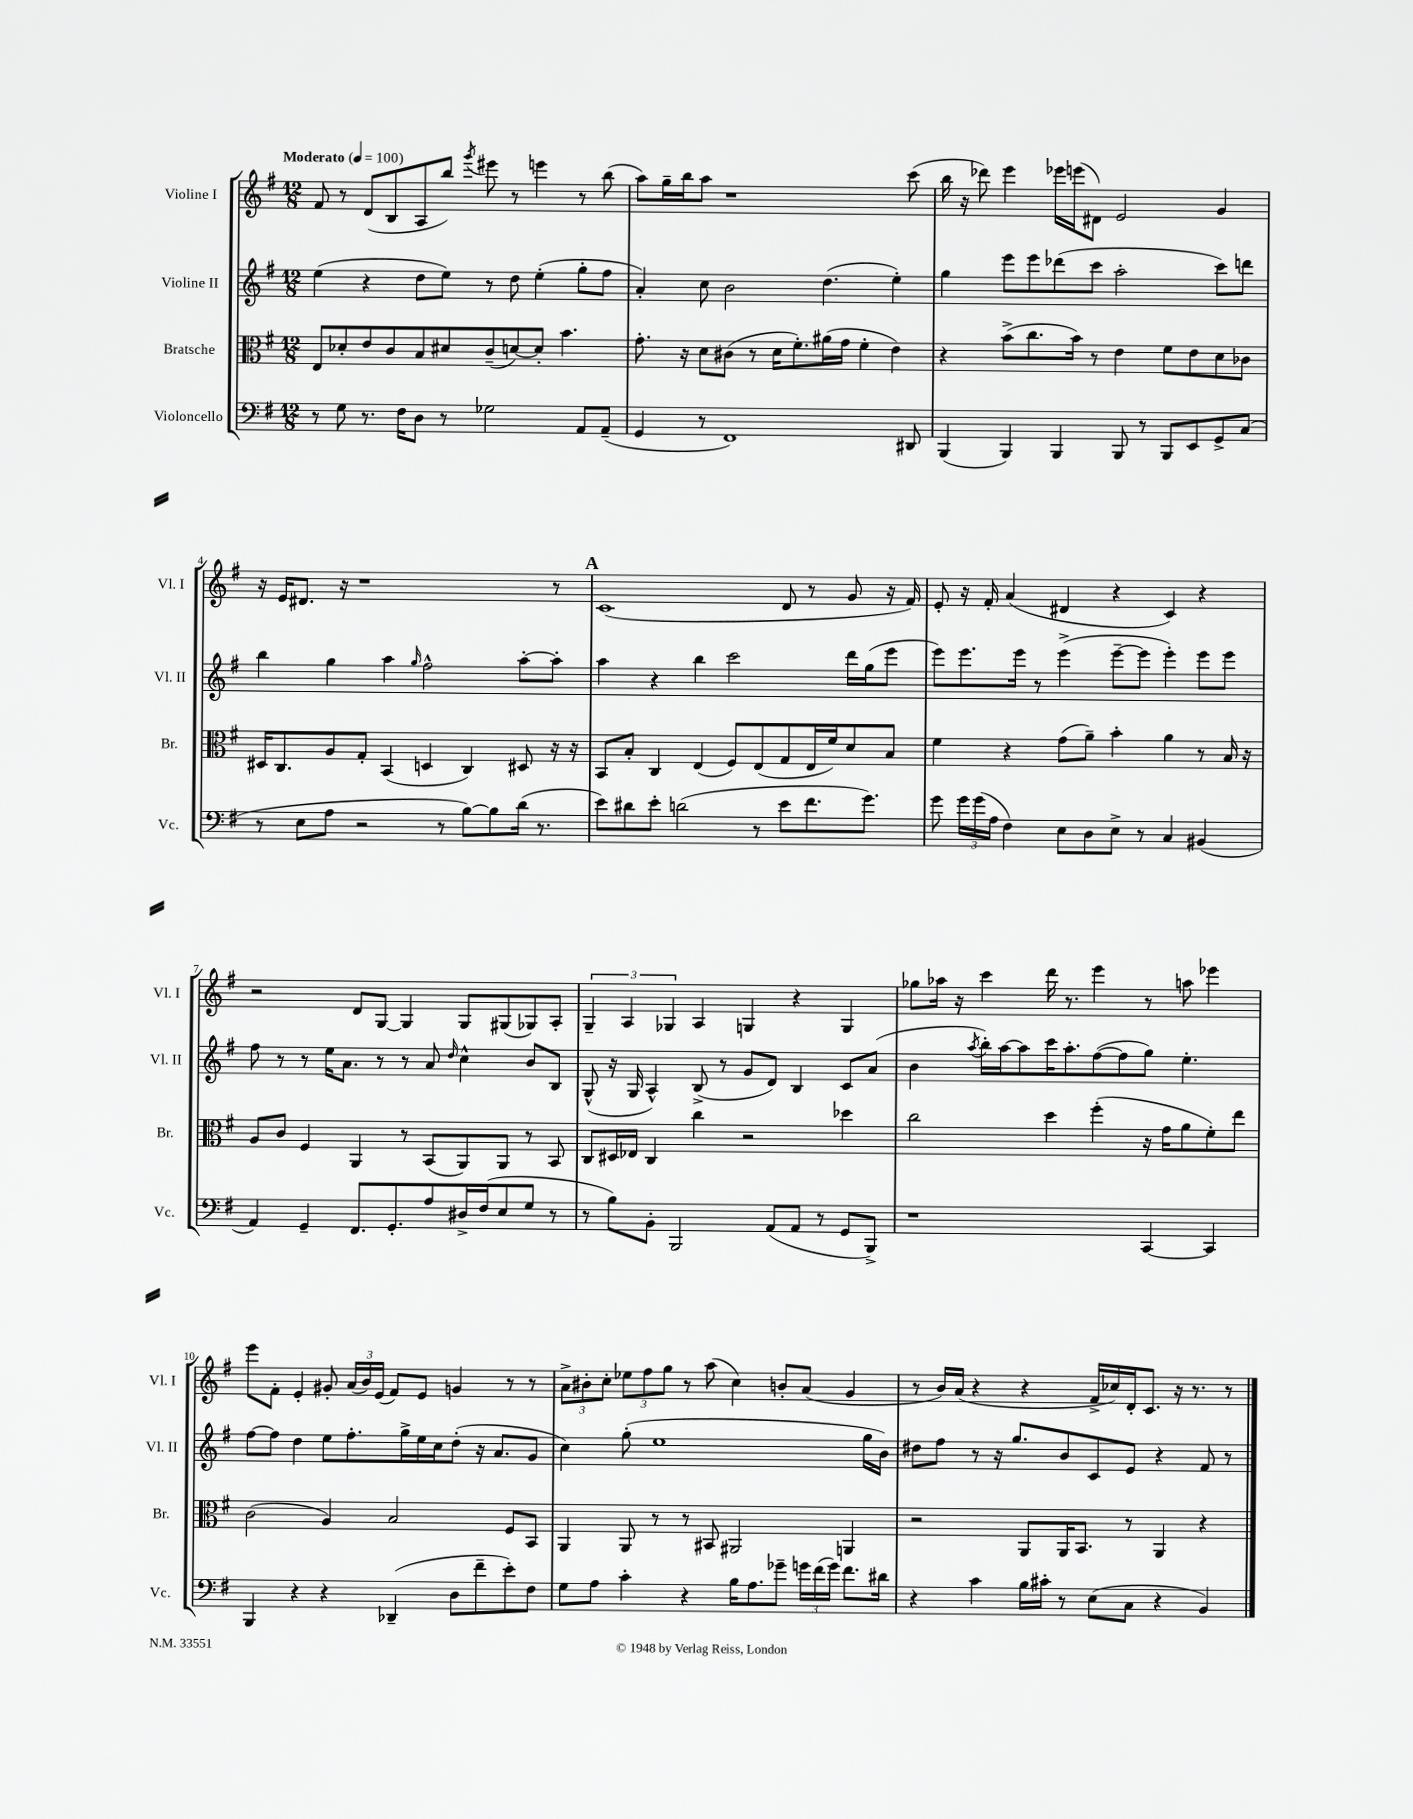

**kern	**kern	**kern	**kern
*staff4	*staff3	*staff2	*staff1
*clefF4	*clefC3	*clefG2	*clefG2
*k[f#]	*k[f#]	*k[f#]	*k[f#]
*M12/8	*M12/8	*M12/8	*M12/8
*MM100	*MM100	*MM100	*MM100
8r	8E	(4ee	8f#
8G	8d-'	.	8r
8.r	8e	4r	(8d
.	8c	.	8B
16F#	.	.	.
8D	8B	8dd	8A
8r	8d#	8ee)	8bb)
.	.	.	8qggg
2G-	(8c~	8r	8eee#
.	[8d)	8dd	8r
.	8d']	(4ee'	4eee
.	4.b	.	.
8AA	.	8gg'	8r
(8AA~	.	8ff#	(8bb
=	=	=	=
4GG	8.g'	4a')	8aa)
.	.	.	16gg~
.	16r	.	16bb
8r	8d	8cc	8aa
1FF#)	(8c#	2b	1r
.	8r	.	.
.	16d	.	.
.	8.f#')	.	.
.	(16a#	(4.dd	.
.	16g	.	.
.	4f#'	.	.
.	4e)	4ee')	.
8DD#	.	.	(8ccc
=	=	=	=
(4BBB	4r	4gg	16bb
.	.	.	16r
.	.	.	8ddd-)
4BBB)	(8b^	8eee	4eee
.	8.cc	8eee	.
4BBB	.	(8ddd-	16eee-
.	16b)	.	(16eee
.	8r	8ccc	8d#)
8BBB	4e	2aa'	2e
8r	.	.	.
8BBB	8f#	.	.
8EE	8e	.	.
8GG^	8d	8ccc)	4g
(8C	8c-	8ddd	.
=	=	=	=
8r	16D#	4bb	16r
.	8.C	.	16e
8E	.	.	8.d#
8A	8A	4gg	.
.	.	.	16r
2r	8G'	.	1r
.	(4BB	4aa	.
.	.	16qqgg	.
.	4D	2ff#^^	.
8r	.	.	.
[8B)	4C)	.	.
8B]	.	.	.
(16d	8D#	[8aa'	.
8.r	.	.	.
.	16r	8aa']	8r
.	16r	.	.
=	=	=	=
8e)	8BB	4aa	(1c
8d#	8B'	.	.
8e'	4C	4r	.
(2d	.	.	.
.	(4E	4bb	.
.	8F#)	2ccc	.
8r	(8E	.	.
8e	8G	.	8d
8.f#	16E	.	8r
.	16f#)	.	.
.	8d	16ddd	8g
8.g)	.	(16gg	.
.	8B	8eee	16r
.	.	.	16f#)
=	=	=	=
8g	4f#	8eee)	8e'
24g	.	8.eee	16r
(24g	.	.	.
.	.	.	16f#'
24A	.	.	.
4F#)	4r	.	(4a
.	.	16eee	.
.	.	8r	.
8E	(8g	(4eee^	4d#
8D	8a~)	.	.
8E^	4b'	[8eee~	4r
8r	.	8eee]	.
4C	4a	4eee')	4c)
(4BB#	8r	8eee	4r
.	16B	8eee	.
.	16r	.	.
=	=	=	=
4AA)	8A	8ff#	2r
.	8c	8r	.
4GG~	4F#	8r	.
.	.	16ee	.
.	.	8.a	.
8.FF#	4AA	.	8d
.	.	8r	[8G
8.GG'	.	.	.
.	8r	8r	4G]
8A	(8BB	8a	.
.	.	16qqdd	.
16D#^	8AA)	4cc^^	8G
(16F#	.	.	.
8E	8AA	.	(8G#
8G	8r	8b	8G-)
8r	8BB	8B	8A'
=	=	=	=
8r	8C	(8G^^	6G~
8B)	16D#	16r	.
.	.	.	6A
.	16E-	16G	.
8BB'	4C	4A^^)	.
.	.	.	6G-
2BBB	.	.	.
.	4cc	(8B^	4A
.	.	8r	.
.	2r	8g	4G
(8AA	.	8d)	.
8AA	.	4B	4r
8r	.	.	.
8GG	4dd-	8c	4G
8BBB^)	.	(8a	.
=	=	=	=
1r	2cc	4b	8gg-
.	.	.	16aa-
.	.	.	16r
.	.	8qaa	.
.	.	16bb')	4ccc
.	.	[16aa	.
.	.	8aa]	.
.	4dd	16ccc	16ddd
.	.	8.aa'	8.r
.	(4ff#'	([8ff#	4eee
.	.	8ff#]	.
[4CC	16r	8gg)	8r
.	16g	.	.
.	8a	4.ee'	8aa
4CC]	8f#')	.	4eee-
.	8ee	.	.
=	=	=	=
4BBB	(2c	[8ff#	8eee
.	.	8ff#]	8f#'
4r	.	4dd	4e'
4r	4A)	8ee	8g#'
.	.	8.ff#'	(24a
.	.	.	24b)
.	.	.	(24e
(4DD-~	2B	.	8f#)
.	.	16gg^	.
.	.	16ee	8e
.	.	16cc	.
8D	.	(8dd'	4g
8f#~	.	16r	.
.	.	8.a	.
8e')	8F#	.	8r
8F#	8BB	8g	8r
=	=	=	=
8G	4AA	4cc)	12a^
.	.	.	12b#'
8A	.	.	.
.	.	.	12cc'
4c'	8AA	(8gg'	12ee-
.	.	.	12ff#
.	8r	1ee	.
.	.	.	12gg
4r	8r	.	8r
.	8BB#	.	(8aa
16B	2AA#	.	4cc)
8.A	.	.	.
8g-~	.	.	8b'
24g	.	.	(8a
(24f#	.	.	.
24g)	.	.	.
8.f#	4AA	.	4g
.	.	16gg	.
16d#	.	16b)	.
=	=	=	=
4r	2r	8dd#	8r
.	.	8ff#	16b)
.	.	.	(16a
4c	.	8r	4r
.	.	16r	.
.	.	8.gg	.
16B	8AA	.	4r
16c#'	.	.	.
8r	16AA	8b	.
.	8.BB	.	.
(8E	.	8c	16f#^
.	.	.	16cc-)
8C	8r	8e	16d'
.	.	.	8.c
4r	4AA	4r	.
.	.	.	16r
.	.	.	8.r
4BB)	4r	8f#	.
.	.	8r	8r
==	==	==	==
*-	*-	*-	*-
